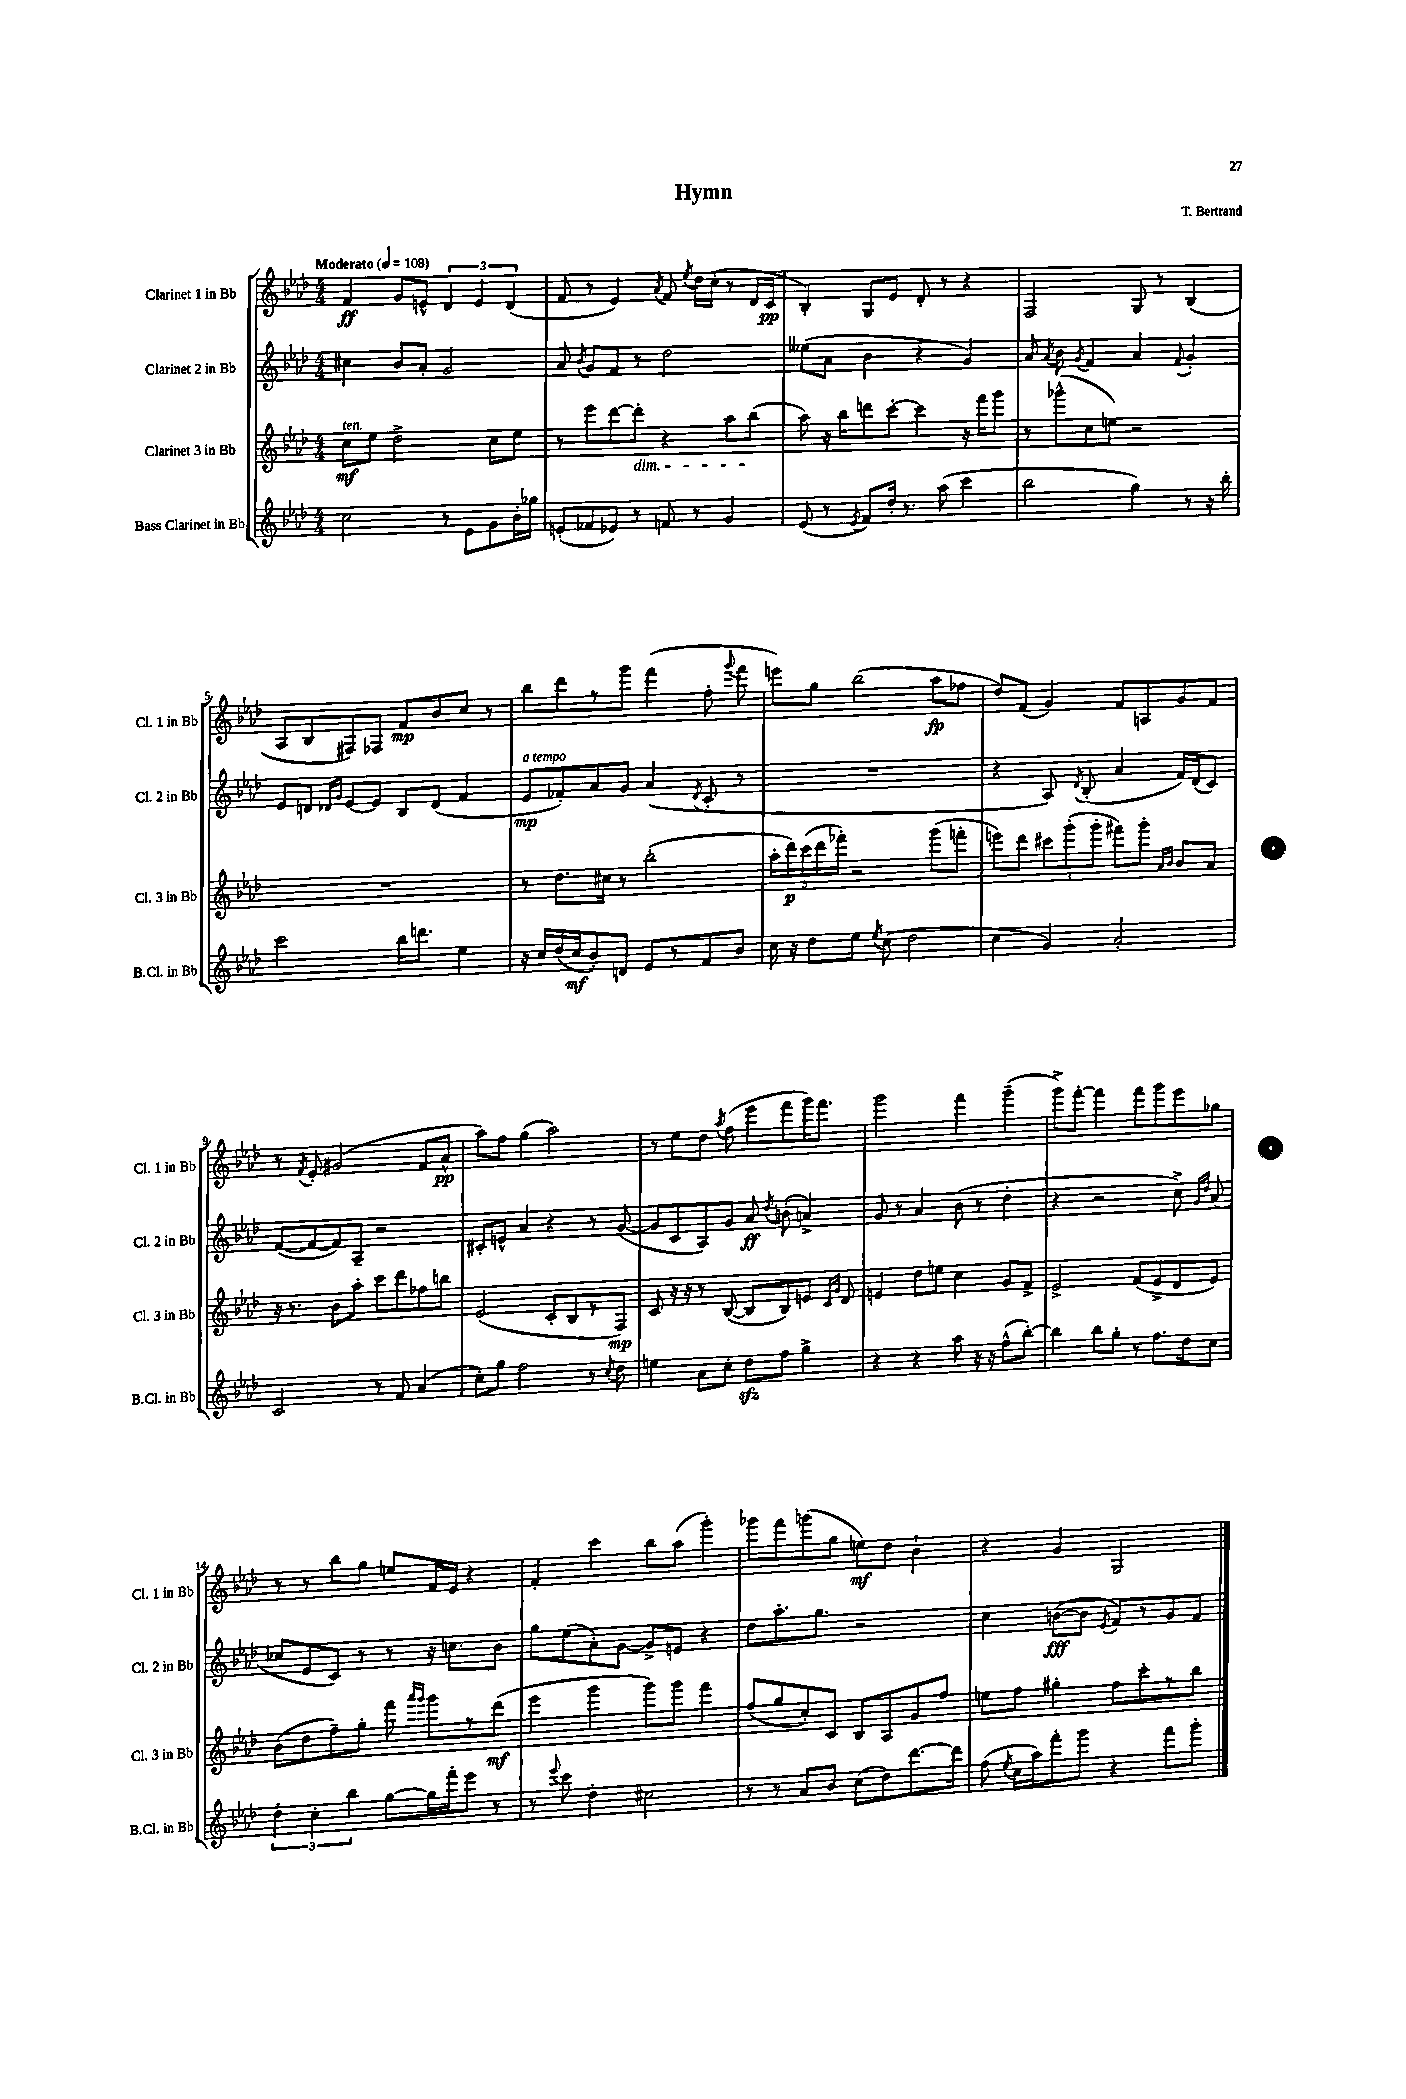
\header { title = "Hymn" composer = "T. Bertrand" }
<<
\new StaffGroup <<
\new Staff = "s0" \with { instrumentName = "Clarinet 1 in Bb" shortInstrumentName = "Cl. 1 in Bb" } {
    \clef treble \key aes \major \numericTimeSignature \time 4/4 \tempo "Moderato" 4 = 108
    \autoBeamOff f'4\ff g'8[ e'8]-^ \tuplet 3/2 { des'4 e'4 des'4( } |
    f'8 r8 ees'4) \acciaccatura { aes'8 } f'8 \acciaccatura { ees''8 } des''16[ c''16]-.( r8 des'16[ c'16]\pp |
    bes4-.) g8[ ees'8] des'8-. r8 r4 |
    f2 g8 r8 bes4( |
    aes8[ bes8 fis8) fes8] f'8[\mp bes'8 c''8] r8 |
    bes''8[ des'''8 r8 g'''8] f'''4( f''8-. \appoggiatura { g'''8 } f'''8 |
    e'''8[) g''8] bes''2( aes''8[\fp fes''8] |
    des''8[) f'8]( g'4) f'8[ a8 g'8 f'8] |
    r8 \acciaccatura { f'8 } ees'8-. gis'2( f'8[ aes'8]-^\pp |
    aes''8[) f''8] g''4( aes''2) |
    r8 ees''8[ des''8] \acciaccatura { aes''8 } f''8( ees'''8[ f'''8 g'''16) f'''8.] |
    g'''2 f'''4 g'''4--( |
    g'''8[->) f'''8]~-. f'''4 f'''8[ g'''8 ees'''8 ges''8] |
    r8 r8 bes''8[ g''8] e''8[ f'16 ees'16] r4 |
    f'4-. c'''4 bes''8[ aes''8]( g'''4-.) |
    ges'''8[ f'''8 g'''8( g''8] e''8[\mf) des''8] bes'4-! |
    r4 g'4 g2 \bar "|." |
}
\new Staff = "s1" \with { instrumentName = "Clarinet 2 in Bb" shortInstrumentName = "Cl. 2 in Bb" } {
    \clef treble \key aes \major \numericTimeSignature \time 4/4
    \autoBeamOff cis''4 bes'8[ aes'8]-. g'2 |
    aes'8 \acciaccatura { bes'8 } g'8[ f'8] r8 des''2 |
    eeses''8[( aes'8] bes'4 r4 g'4) |
    aes'8 \acciaccatura { aes'8 } bes'8 \acciaccatura { g'8 } f'4 aes'4 \appoggiatura { f'8 } g'4-. |
    ees'8[ d'8] \grace { des'16[ g'16] } ees'8[~ ees'8] bes8[ des'8]( f'4 |
    ees'8[\mp^\markup { \italic "a tempo" } fes'8-.) aes'8 g'8] aes'4( \acciaccatura { des'8 } c'8-. r8 |
    R1 |
    r4 aes8) \acciaccatura { des'8 } bes8-.( aes'4 f'16[) des'16( c'8]) |
    f'8[~( f'8~ f'8) aes8]-- r2 |
    cis'8[-. e'8]-^ aes'4 r4 r8 g'8~( |
    g'8[ c'8 aes8) g'8] aes'8\ff \acciaccatura { des''8 } b'8-.( a'4->) |
    g'8 r8 aes'4 bes'8( r8 des''4-. |
    r4 r2 c''8->) \grace { g'16[ des''16] } aes'8( |
    ces''8[ ees'8 c'8]) r8 r8 r16 c''8.[ bes'8] |
    g''8[ ees''8( aes'8-.) g'8]~ g'8[-> e'8] r4 |
    des''8[ aes''8.-. g''8.] r2 |
    c''4 b'8[~\fff( b'8] \acciaccatura { ees'8 } f'8[) r8 g'8 f'8] \bar "|." |
}
\new Staff = "s2" \with { instrumentName = "Clarinet 3 in Bb" shortInstrumentName = "Cl. 3 in Bb" } {
    \clef treble \key aes \major \numericTimeSignature \time 4/4
    \autoBeamOff c''8[\mf^\markup { \italic "ten." } ees''8] des''2-> c''8[ ees''8] |
    r8 ees'''8[ des'''8~ des'''8]-.\dim r4 aes''8[ bes''8]\!( |
    aes''8) r16 bes''16[ d'''8 c'''8]~-. c'''4 r16 f'''16[ g'''8] |
    r8 ges'''8[-^( c''8 e''8]) r2 |
    R1 |
    r8 des''8.[ cis''16] r8 bes''2-.( |
    \tuplet 5/4 { aes''16[-. des'''16\p) c'''16( des'''16 fes'''16]-.) } r2 g'''8[( f'''8]-. |
    e'''8[) des'''8] \tuplet 3/2 { cis'''8[ g'''8-.( g'''8]-. } fis'''8[) g'''8]-. \grace { aes'16[ bes'16] } bes'8[ aes'8] |
    r16 r8. bes'8[ aes''8]-. c'''8[ des'''8 fes''8 b''8] |
    ees'2( c'8[-. bes8 r8 f8]\mp) |
    c'8 r16 r16 r8 bes8~( bes8[ bes8) e'8] \grace { c'16[ g'16] } des'8 |
    e'4 des''8[ e''8] c''4 g'8[ f'8]-> |
    ees'2-> f'8[( ees'8-> des'8 ees'8]) |
    bes'8[( des''8 f''8--) g''8]-. f'''8 \grace { aes'''16[ g'''16] } g'''8[ r8 des'''8]\mf( |
    ees'''4 g'''4 g'''8[) g'''8] f'''4 |
    f''8[( g''8 c''8-.) c'8] bes8[ aes8 g'8 f''8] |
    e''8[ f''8] gis''4-. f''8[ c'''8-. r8 bes''8] \bar "|." |
}
\new Staff = "s3" \with { instrumentName = "Bass Clarinet in Bb" shortInstrumentName = "B.Cl. in Bb" } {
    \clef treble \key aes \major \numericTimeSignature \time 4/4
    \autoBeamOff c''2 r8 ees'8[ g'8 bes'16-. ges''16] |
    e'8[-.( fes'8 ees'8]) r8 f'8 r8 g'4 |
    ees'8( r8 \acciaccatura { ees'8 } f'8[) des''16]-. r8. aes''8( c'''4 |
    bes''2 g''4) r8 r16 bes''16-. |
    c'''2 bes''16[ d'''8.] ees''4 |
    r16 c''16[ des''16( c''16\mf bes'8-.) d'8] ees'8[ r8 f'8 bes'8] |
    c''16 r16 des''8[ ees''8] \acciaccatura { ees''8 } c''8( des''2 |
    c''4 g'4) aes'2-. |
    c'2 r8 f'8 aes'4( |
    c''8[-.) g''8] f''2 r8 \acciaccatura { c''8 } des''8 |
    e''4 aes'8[ c''8]-. des''8[\sfz f''8] g''4-> |
    r4 r4 aes''8 r16 r16 f''8[-^( bes''8]~-.) |
    bes''4 bes''8[ g''8]-. r8 f''8.[ des''16 c''8] |
    \tuplet 3/2 { des''4-. c''4-. bes''4 } g''8[~ g''16 f'''16-. ees'''8] r8 |
    r8 \appoggiatura { ees'''8 } c'''8 des''4-. cis''2 |
    r8 r8 aes'8[ bes'8] c''8[( des''8) des'''8.~ des'''16] |
    f''8( \acciaccatura { ees''8 } c''16[ aes''16) f'''8-. g'''8] r4 f'''8[ g'''8]-. \bar "|." |
}
>>
>>
